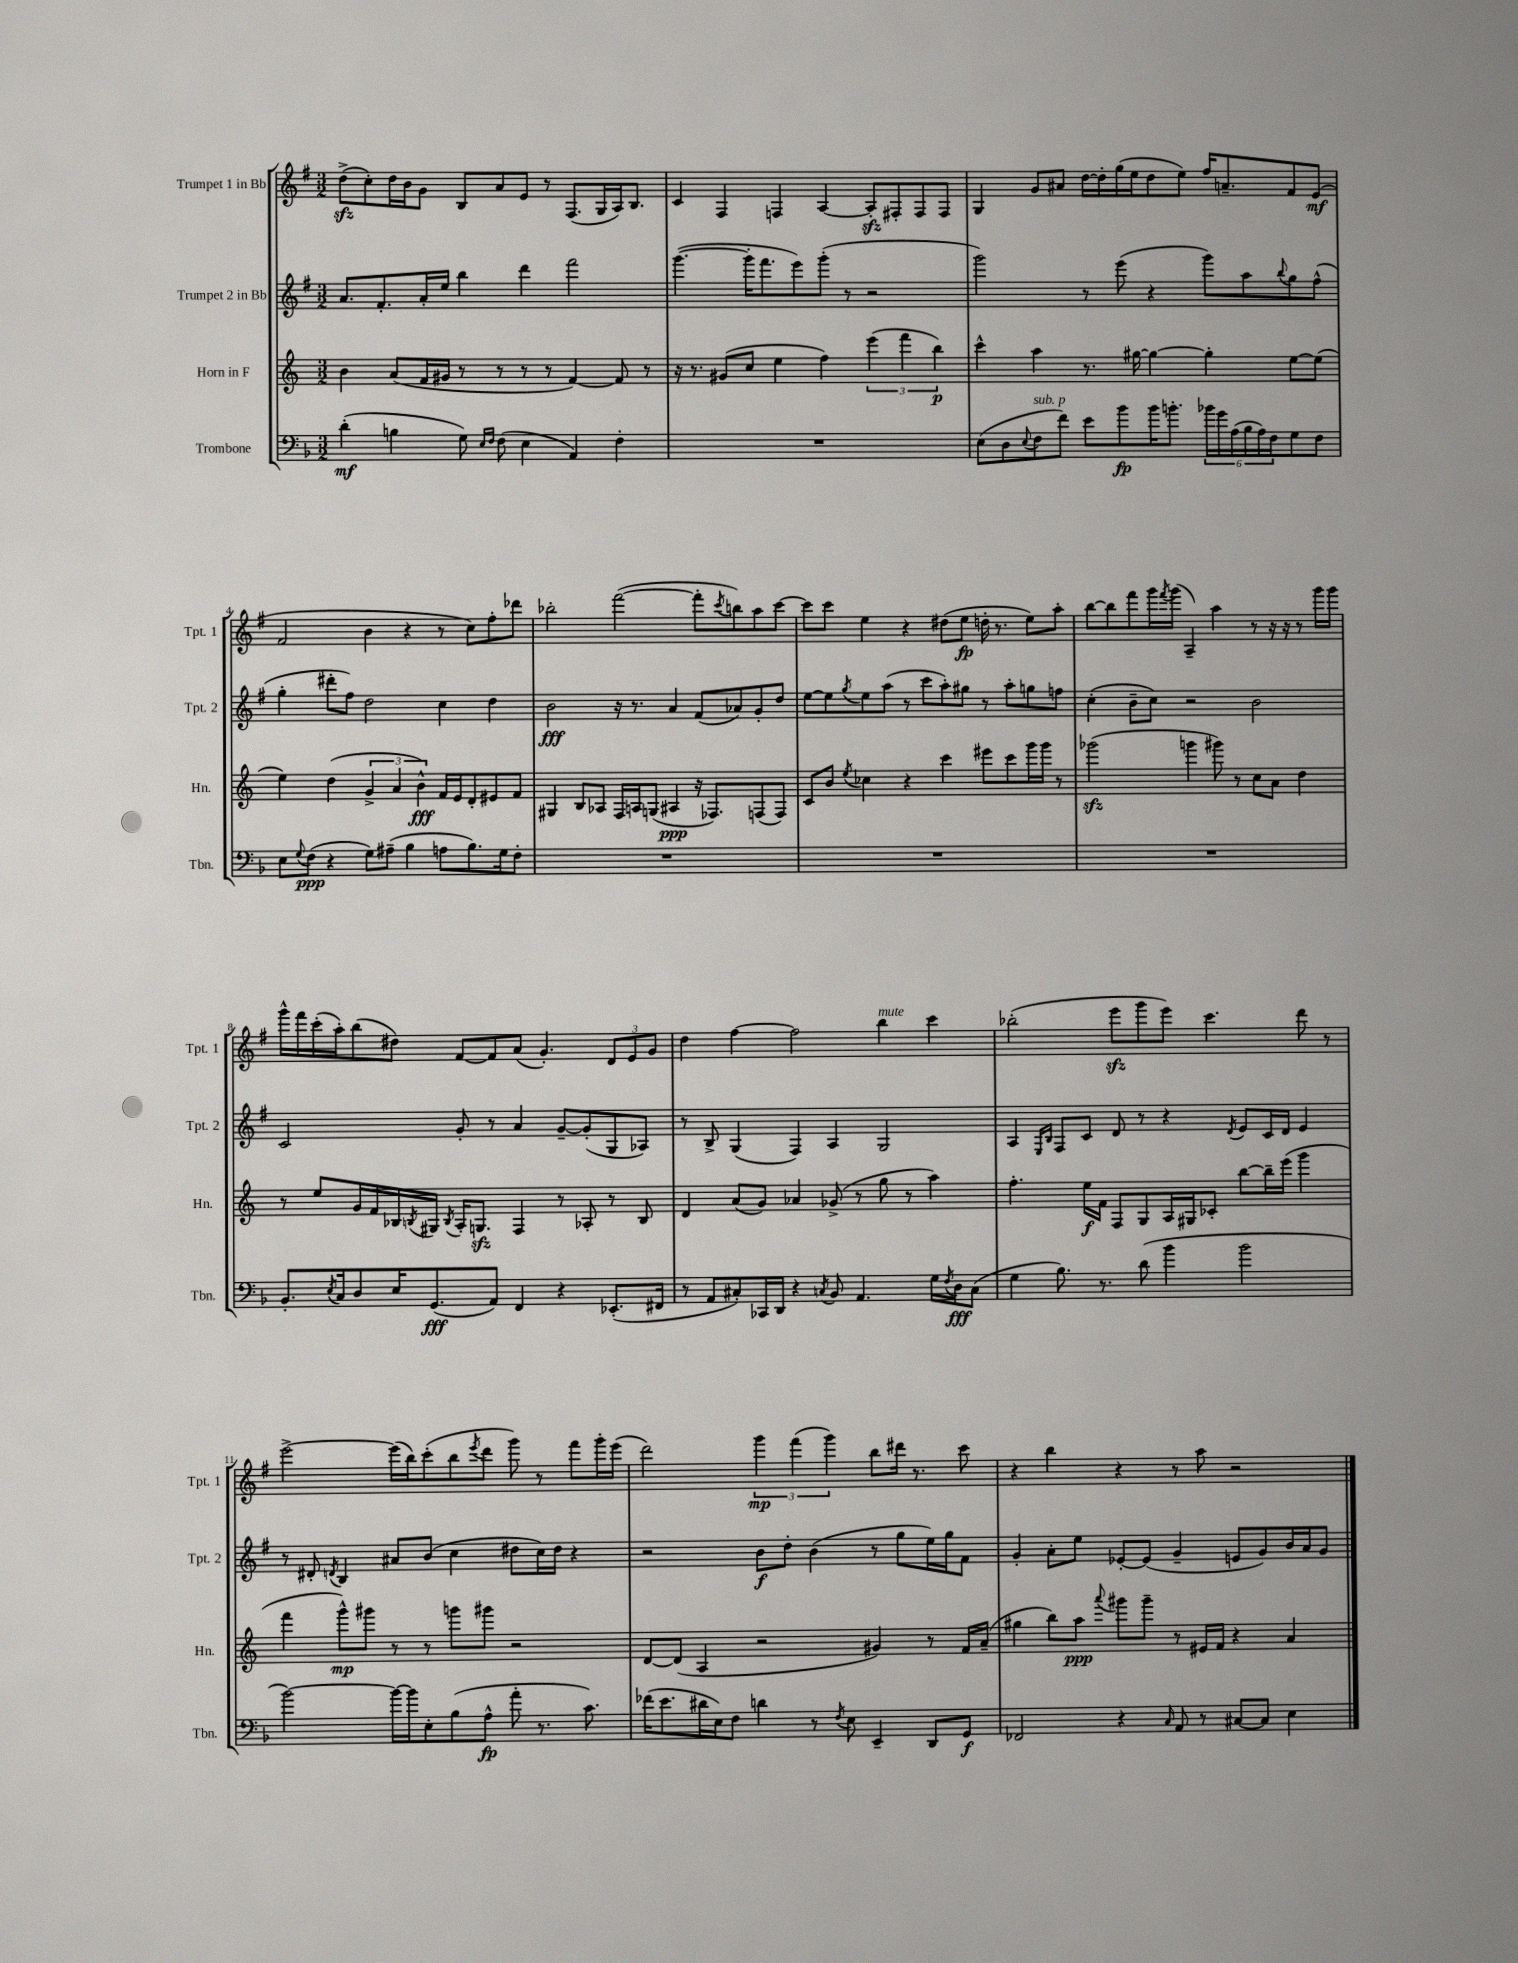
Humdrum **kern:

**kern	**kern	**kern	**kern
*staff4	*staff3	*staff2	*staff1
*clefF4	*clefG2	*clefG2	*clefG2
*k[b-]	*k[]	*k[f#]	*k[f#]
*M3/2	*M3/2	*M3/2	*M3/2
(4d'\	4b\	8.a/L	(8dd^\L
.	.	.	8cc'\)
.	.	8.f#'/	.
4B\	(8a/L	.	16dd\L
.	.	.	16b\J
.	16f/L	16a'/L	8g\J
.	16g#/JJ	16ee/JJ	.
8G\)	8r	4bb\	8B/L
16qqE/LL	.	.	.
16qqF/JJ	.	.	.
(8F\	8r	.	8a/
4E\	8r	4ddd\	8e/J
.	8r	.	8r
4AA/)	[4f/)	2fff#\	(8.F#/L
.	.	.	16G/L
4F'\	8f/]	.	16A/J)
.	.	.	8.B/J
.	8r	.	.
=	=	=	=
1.r	16r	([4.ggg\	4c/
.	8.r	.	.
.	(8g#/L	.	4F#/
.	8cc/J	16ggg'\]LK	.
.	.	8.fff#\	.
.	4ee\	.	4F/
.	.	8eee\)	.
.	4ff\)	(8ggg'\J	[4A/
.	.	8r	.
.	(6eee\	2r	8A'/]L
.	.	.	8F#'/
.	6fff\	.	.
.	.	.	8F#/
.	6bb\)	.	.
.	.	.	8F#/J
=	=	=	=
(8E\L	4ccc^^\	2ggg\)	4G/
8D\	.	.	.
8qqE/	.	.	.
8F\	4aa\	.	8g/L
8f\J)	.	.	8a#/J
8e\L	8.r	8r	[16dd\LL
.	.	.	16dd'\]
8b-\	.	(8eee\	(16gg\
.	[16gg#\	.	16ee\J
16b-\K	4gg#\_	4r	8dd\
8.b'\J	.	.	.
.	.	.	8ee\J)
24b-\LL	4gg#'\]	8ggg\L)	16ff#/LK
24g\	.	.	.
.	.	.	8.a~/
(24A\	.	.	.
24B-\	.	8aa\	.
24A\)	.	.	.
24F\J	.	.	.
.	.	8qqbb/	.
8G\	[8ee\L	8gg\	8f#/
8F\J	(8ee\]J	(8ff#^^\J	(8e/J
=	=	=	=
8E\L	4ee\)	4gg'\	2f#/
8qqG/	.	.	.
(8F\J	.	.	.
4r	(4dd\	8ddd#'\L	.
.	.	8ff#\J)	.
8G\L)	6g^/	2dd\	4b\
(8A#~\J	.	.	.
.	6a/	.	.
4B-\	.	.	4r
.	6b^^\)	.	.
8A\L	16f/LL	4cc\	8r
.	16e/J	.	.
8.B-\)	8d'/	.	8cc\L)
.	8e#/	4dd\	8ff#'\
16G\k	.	.	.
8F'\J	8f/J	.	8ddd-\J
=	=	=	=
1.r	4G#/	2b\	2bb-'\
.	8B/L	.	.
.	8A-/J	.	.
.	16F/LL	16r	([2fff#\
.	16A/J	8.r	.
.	(8G/J	.	.
.	4A#/	4a/	.
.	16r	(8f#/L	8fff#'\]L
.	8.F-/L)	.	.
.	.	.	8qccc/
.	.	8a-/)	8bb\)
.	(8F/	8g'/	8aa\
.	8F/J)	8dd/J	[8ccc\J
=	=	=	=
1.r	8c/L	[8ee\L	8ccc\]L
.	8b/J	8ee\]	8ccc\J
.	8qee/	8qgg/	.
.	4cc-\	8ee\	4ee\
.	.	(8aa\J	.
.	4r	8r	4r
.	.	8ccc\L	.
.	4ccc\	8aa'\)	(8dd#\L
.	.	8gg#\J	8ee\J
.	8eee#\L	8r	16dd'\
.	.	.	8.r
.	8ccc\	8aa'\L	.
.	16ggg\L	8gg\	8ee\L)
.	16ggg\JJ	.	.
.	8r	8ff\J	8aa'\J
=	=	=	=
1.r	(2ggg-\	(4cc'\	[8bb\L
.	.	.	8bb\]
.	.	8b~\L	8fff#\
.	.	8cc\J)	16ggg\L
.	.	.	8qfff#/
.	.	.	(16ggg\JJ
.	4ggg\	2r	4A~/)
.	8ggg#\)	.	4aa\
.	8r	.	.
.	8cc\L	2b\	8r
.	8a\J	.	16r
.	.	.	16r
.	4dd\	.	8r
.	.	.	16ggg\LL
.	.	.	16ggg\JJ
=	=	=	=
8.BB-'/L	8r	2c/	16ggg^^\LL
.	.	.	16fff#\
.	8ee/L	.	(16ccc'\
8qE/	.	.	.
16C/k	.	.	16aa'\J)
8D/	16g/L	.	(8bb\
.	16f/	.	.
16E/K	16B-/	.	8dd#\J)
.	8qB/	.	.
(8.GG/	16G#/JJ	.	.
.	8qB/	.	.
.	16A'/LK	8g'/	[8f#/L
.	8.G/J	.	.
8AA/J)	.	8r	8f#/]
4FF/	4F/	4a/	(8a/J
.	.	.	4.g'/)
4r	8r	[8g~/L	.
.	8A-'/	(8g'/]	.
(8.EE-'/L	8r	8G/	12d/L
.	.	.	12e/
.	8B/	8A-/J)	.
.	.	.	12g/J
16FF#/Jk	.	.	.
=	=	=	=
8r	4d/	8r	4dd\
8AA/L	.	8B^/	.
8C#'/)	(8a/L	(4G/	[4ff#\
16CC-/L	8g/J)	.	.
16DD/JJ	.	.	.
4r	4a-/	4F#/)	2ff#\]
8qC/	.	.	.
8BB-/	(8g-^/	4A/	.
4.AA/	8r	.	.
.	8gg\	2G/	4bb\
.	8r	.	.
16G\LL	4aa\)	.	4ccc\
8qF/	.	.	.
16D\J	.	.	.
(8C\J	.	.	.
=	=	=	=
4G\	4.ff'\	4A/	(2bb-'\
.	.	16qqE/LL	.
.	.	16qqB/JJ	.
8.B-\)	.	8F#/L	.
.	16ee\LL	8c/J	.
8.r	16f\JJ	.	.
.	8F/L	8d/	8eee\L
(8d\	8G/	8r	8ggg\
4b-\	16A/L	4r	8eee\J)
.	16G#/J	.	.
.	8c-'/J	.	4.ccc\
.	.	8qd/	.
2b-\	[8bb\L	8e/L	.
.	16bb~\]L	16c/L	.
.	(16eee\JJ	16d/JJ	.
.	4ggg\	4e/	8ddd\
.	.	.	8r
=	=	=	=
[2b-\)	4fff\	8r	[2eee^\
.	.	8d#'/	.
.	.	8qd/	.
.	8ggg^^\L)	4B/	.
.	8ggg#\J	.	.
16b-\_LL	8r	8a#/L	(16eee\]LL
16b-\]J	.	.	16bb\J)
8E'\	8r	(8b/J	(8ccc'\
(8B-\	8ggg\L	4cc\	8bb\
.	.	.	8qeee/
8A^^\J	8ggg#\J	.	8ddd\J
8a'\	2r	8dd#\L	8ggg\)
8.r	.	16cc\L)	8r
.	.	16dd#\JJ	.
.	.	4r	8fff#\L
8.c\)	.	.	.
.	.	.	16ggg'\L
.	.	.	(16eee\JJ
=	=	=	=
(16f-\LK	[8d/L	2r	2ddd\)
8.e\	.	.	.
.	(8d/]J	.	.
16d#\L	4A/	.	.
16E\J)	.	.	.
8F\J	.	.	.
4d\	2r	8b\L	6ggg\
.	.	8dd'\J	.
.	.	.	(6fff#\
8r	.	(4b\	.
.	.	.	6ggg\)
8qF/	.	.	.
8E\	.	.	.
4EE~/	4g#/)	8r	8bb\L
.	.	8gg\L	16ddd#\Jk
.	.	.	8.r
8DD/L	8r	16ee\L)	.
.	.	16gg\J	.
8GG/J	16f/LL	8f#\J	8ccc\
.	(16a~/JJ	.	.
=	=	=	=
2FF-/	4gg#\	4g'/	4r
.	8bb\L)	8a'\L	4bb\
.	8aa\J	8ee\J	.
.	8qqaaa/	.	.
4r	8ggg#\L	[8e-'/L	4r
.	8ggg#~\J	(8e-/]J	.
16qqC/	.	.	.
8AA/	8r	4g~/	8r
8r	16e#/LL	.	8aa\
.	16f/JJ	.	.
[8C#/L	4r	8e/L	2r
8C#/]J	.	8g/)	.
4E\	4a/	16b/L	.
.	.	16a/J	.
.	.	8g/J	.
==	==	==	==
*-	*-	*-	*-
